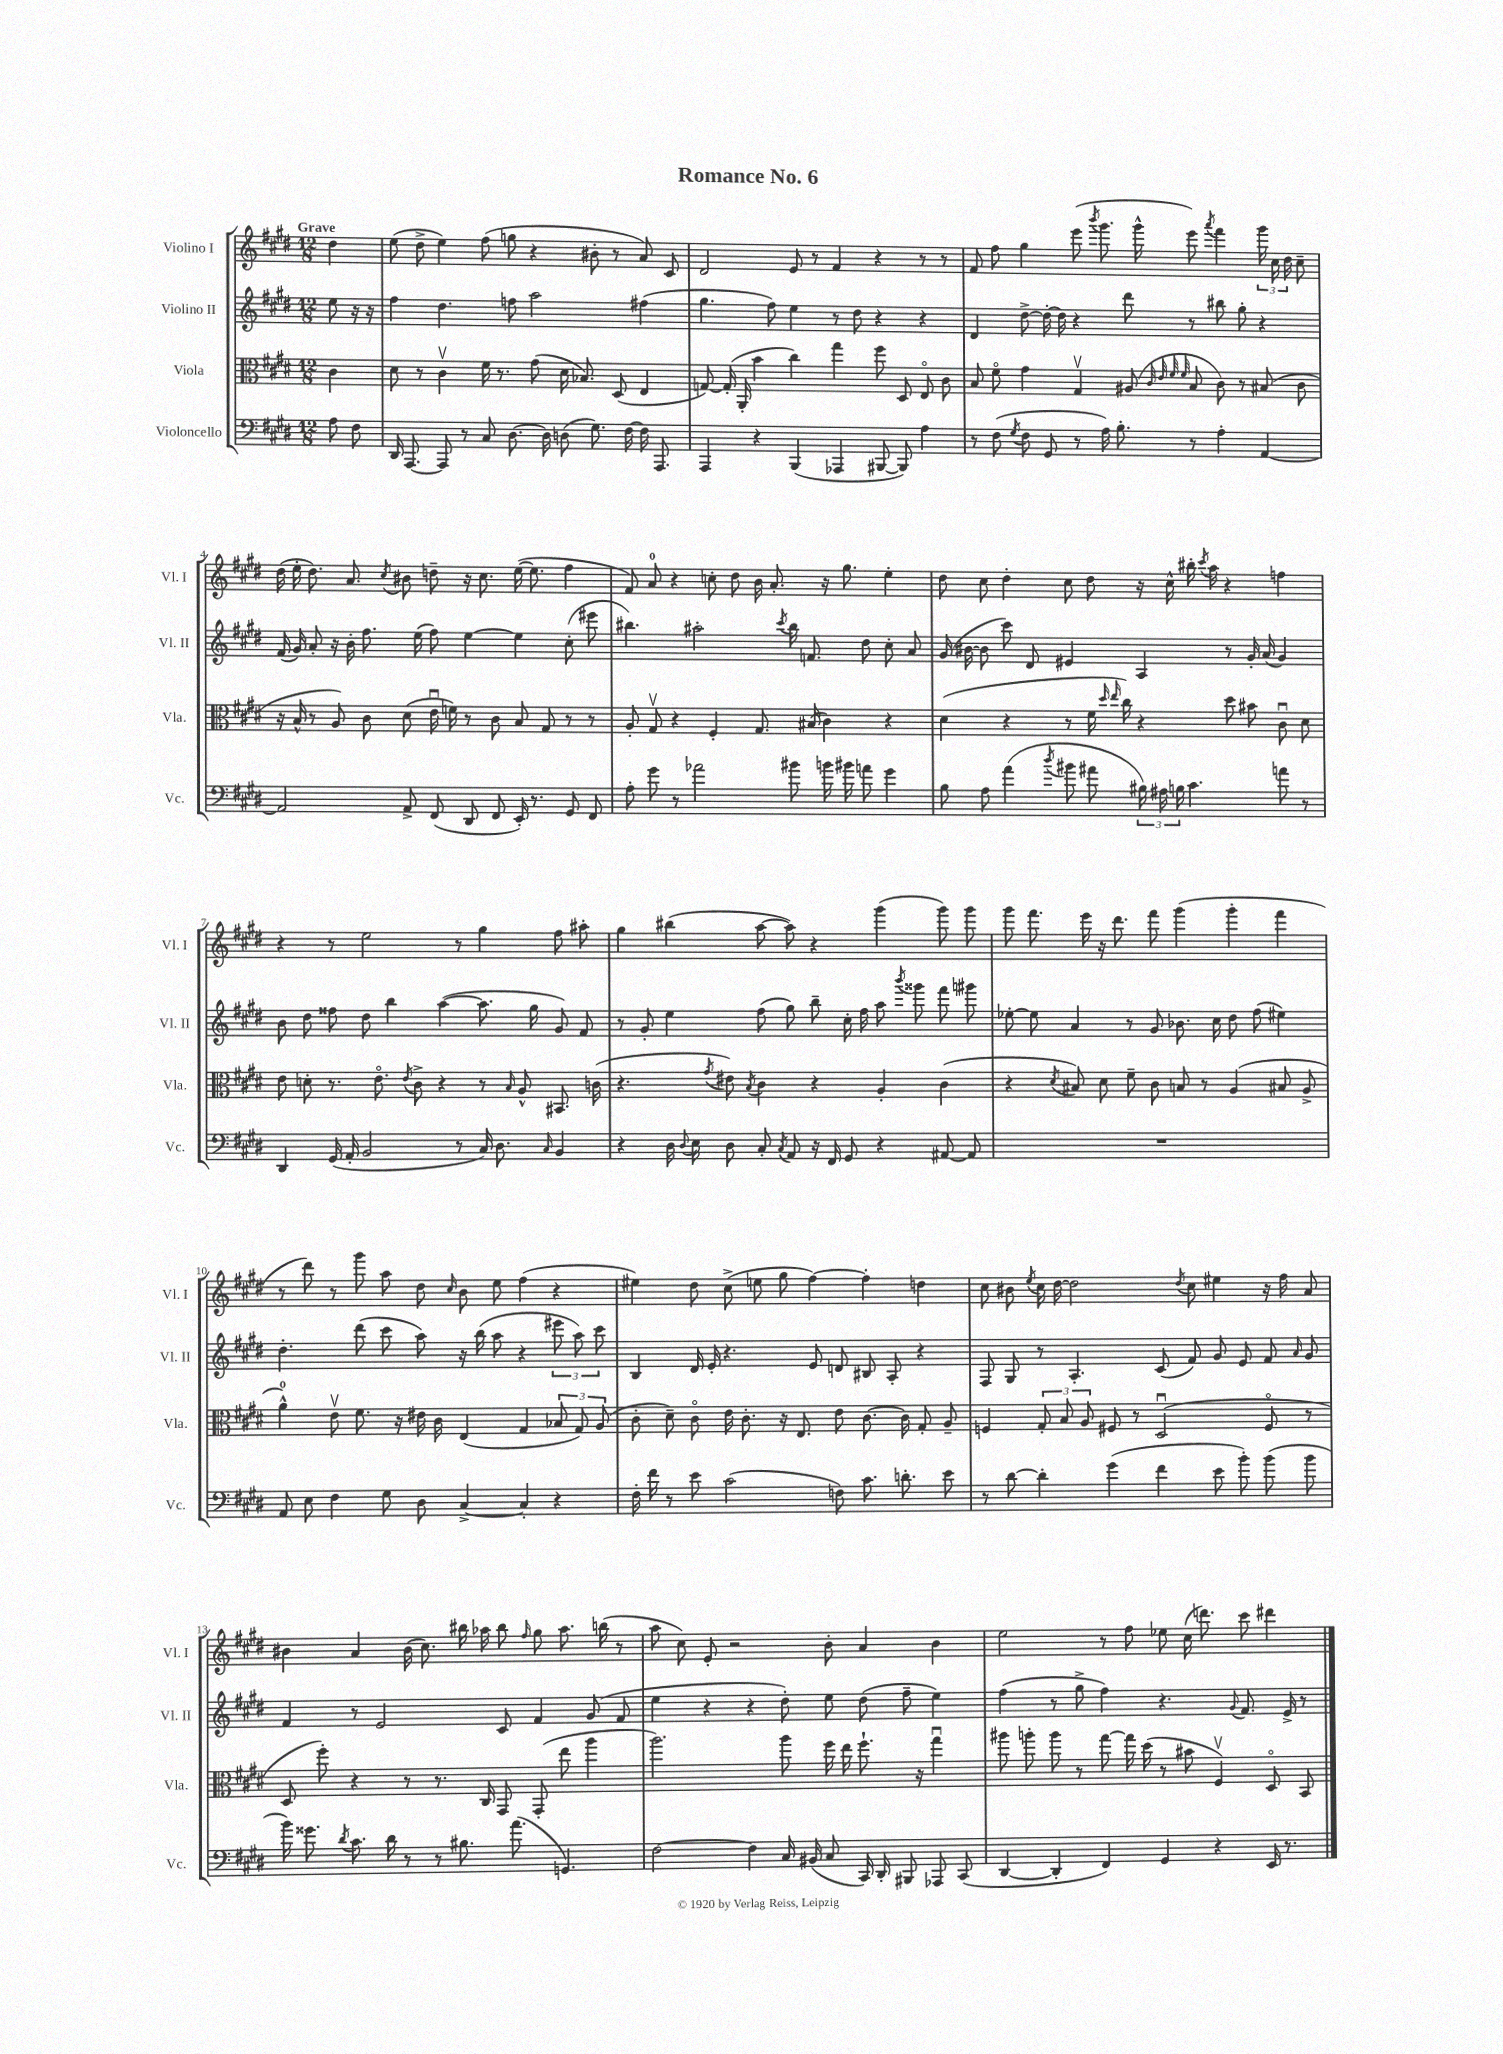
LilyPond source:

\header { title = "Romance No. 6" }
<<
\new StaffGroup <<
\new Staff = "s0" \with { instrumentName = "Violino I" shortInstrumentName = "Vl. I" } {
    \clef treble \key e \major \numericTimeSignature \time 12/8 \partial 4 \tempo "Grave"
    \autoBeamOff dis''4 |
    e''8( dis''8-> e''4) fis''8( g''8 r4 bis'8-. r8 a'8) cis'8 |
    dis'2 e'8 r8 fis'4 r4 r8 r8 |
    fis'8 fis''8 gis''4 e'''8( \acciaccatura { b'''8 } gis'''8. gis'''16-^ e'''8) \acciaccatura { a'''8 } fis'''4 \tuplet 3/2 { gis'''16 cis''16 dis''16 } cis''8-- |
    dis''16( e''16-. dis''8.) a'8. \acciaccatura { cis''8 } bis'8 d''8-- r16 cis''8. e''16~( e''8. fis''4 |
    fis'8) a'8-0 r4 c''8-. dis''8 b'16 a'8.-. r16 gis''8. e''4-. |
    dis''8 cis''8 dis''4-. cis''8 dis''8 r16 cis''16-^ bis''16-. \acciaccatura { cis'''8 } a''16 r4 f''4 |
    r4 r8 e''2 r8 gis''4 fis''8 ais''8-. |
    gis''4 bis''4( a''8~ a''8) r4 gis'''4( gis'''8) gis'''8 |
    gis'''8 fis'''8. e'''16 r16 dis'''8. fis'''8 gis'''4( gis'''4-. fis'''4 |
    r8 dis'''8) r8 gis'''8 a''8 dis''8 \grace { cis''16 } b'8 e''8 fis''4( r4 |
    eis''4) dis''8 cis''8->( e''8 gis''8 fis''4~) fis''4-. d''4 |
    cis''8 bis'8 \acciaccatura { e''8 } cis''16 dis''16~ dis''2 \acciaccatura { dis''8 } cis''8 eis''4 r16 fis''16 a'8 |
    bis'4 a'4 bis'16( cis''8.) bis''16 aes''16 bis''8 \grace { fis''16 } gis''8 aes''8. b''16( r8 |
    a''8 cis''8) e'8-. r2 b'8-. a'4 b'4 |
    e''2 r8 fis''8 ees''8 cis''16( d'''8.) cis'''8 dis'''4 \bar "|." |
}
\new Staff = "s1" \with { instrumentName = "Violino II" shortInstrumentName = "Vl. II" } {
    \clef treble \key e \major \numericTimeSignature \time 12/8 \partial 4
    \autoBeamOff e''8 r16 r16 |
    fis''4 dis''4. f''8 a''2 fis''4( |
    gis''4. fis''8) e''4 r8 dis''8 r4 r4 |
    dis'4 dis''8~-> dis''16~-. dis''16 r4 dis'''8 r8 bis''8 gis''8-. r4 |
    fis'16( gis'16) a'8-. r16 b'16-. fis''8. e''16( fis''8) e''4~ e''4 cis''8-.( eis'''8 |
    bis''4.) ais''2-. \acciaccatura { cis'''8 } bis''16 f'8. dis''8 cis''8-. a'8 |
    gis'16( bis'16~ bis'8 cis'''8) dis'8 eis'4 a4 r8 gis'16-. a'16( gis'4) |
    b'8 dis''8 fisis''8 dis''8 b''4 a''4~( a''8. gis''16 gis'8) fis'8 |
    r8 gis'8-. e''4 fis''8( gis''8) b''8-- cis''16-. fis''16 a''8 \acciaccatura { b'''8 } gisis'''8 fis'''8 gis'''8 |
    ees''8~-. ees''8 a'4 r8 gis'8 bes'8. cis''16 dis''8 fis''8( eis''4) |
    dis''4.-. dis'''8( cis'''8 a''8) r16 b''16( a''8 r4 \tuplet 3/2 { eis'''8 a''8) cis'''8 } |
    b4 dis'16 e'16-. r4. e'8 d'8 bis8 a8-. r4 |
    fis8 gis8 r8 a4.-. cis'8( fis'8) gis'8 e'8 fis'8 \grace { a'16 } gis'8 |
    fis'4 r8 e'2 cis'8 fis'4 gis'8( fis'8 |
    e''4 r4 r4 dis''8-.) e''8 dis''8( fis''8-- e''4) |
    fis''4( r8 gis''8-> fis''4) r4. \appoggiatura { gis'8 } fis'8. e'16-> r8 \bar "|." |
}
\new Staff = "s2" \with { instrumentName = "Viola" shortInstrumentName = "Vla." } {
    \clef alto \key e \major \numericTimeSignature \time 12/8 \partial 4
    \autoBeamOff cis'4 |
    dis'8 r8 cis'4\upbow fis'16 r8. gis'8( dis'16 bes8.) dis8( e4 |
    g8~) g16-.( a,16-. b'4 cis''4) gis''4 fis''8 dis8 e8\flageolet cis'8 |
    b8 fis'8\flageolet gis'4 gis4\upbow ais8( \grace { cis'32 e'32 fis'32 fis'32 } b8 cis'8) r8 bis8( cis'8 |
    r16 b16-^ r8 a8) cis'8 dis'8( e'16\downbow f'16) r8 cis'8 b8 gis8 r8 r8 |
    a8-. gis8\upbow r4 fis4-. gis8. bis16( cis'4) r4 |
    dis'4( r4 r8 fis'16 \grace { dis''16 e''16 } cis''16) r4 dis''8 bis'8 cis'8\downbow dis'8 |
    e'8 d'8-. r8. e'8.\flageolet \acciaccatura { e'8 } cis'8-> r4 r8 \grace { b16 } a8-^ bis,8. c'16( |
    r4. \acciaccatura { gis'8 } eis'8) \acciaccatura { b8 } cis'4 r4 a4-. cis'4( |
    r4 \acciaccatura { dis'8 } bis8) dis'8 fis'8-- cis'8 b8 r8 a4( bis8 a8-> |
    a'4-0-^) e'8\upbow fis'8. r16 eis'16 cis'16 e4( gis4 \tuplet 3/2 { bes8 gis8) a8( } |
    cis'8-. dis'8--) cis'8\flageolet e'16 cis'8.-. r16 e8. e'8 cis'8.~ cis'16 gis8-. a8-- |
    f4 \tuplet 3/2 { gis8-. b8 a8 } fis8 r8 dis2\downbow( fis8\flageolet r8 |
    dis8 fis''8-.) r4 r8 r8. cis16 gis,8 gis,8-.( e''8 a''4 |
    a''2.) a''8 fis''16 e''16 fis''8.-! r16 gis''4\downbow |
    ais''8 a''8-. a''8 r8 gis''8~ gis''16 dis''16( r8 bis'8 fis4\upbow) dis8\flageolet b,8 \bar "|." |
}
\new Staff = "s3" \with { instrumentName = "Violoncello" shortInstrumentName = "Vc." } {
    \clef bass \key e \major \numericTimeSignature \time 12/8 \partial 4
    \autoBeamOff a8 fis8 |
    dis,16 a,,8.~ a,,8 r8 cis8 dis8.~ dis16 d8( gis8.) fis16~ fis16 a,,8. |
    a,,4 r4 b,,4( aes,,4 bis,,8~ bis,,8) a4 |
    r8 fis8( \acciaccatura { gis8 } fis8 gis,8 r8 a16) b8.-. r8 a4-. a,4~ |
    a,2 a,8-> fis,8( dis,8 fis,8 e,16-.) r8. gis,8 fis,8 |
    a8-. gis'8 r8 aes'2 bis'8 b'16 bis'16 a'8 gis'4 |
    b8 a8 a'4( \acciaccatura { dis''8 } bis'8 ais'8 \tuplet 3/2 { bis16) ais16 b16 } cis'4. a'8 r8 |
    dis,4 gis,16( a,16-. b,2 r8 cis16) dis8. \grace { cis16 } b,4 |
    r4 dis16 \appoggiatura { dis8 } e16 dis8 cis8-. \acciaccatura { cis8 } a,8 r16 fis,16 gis,8 r4 ais,8~ ais,8 |
    R1. |
    a,8 e8 fis4 gis8 dis8 cis4~-> cis4-. r4 |
    fis16-. fis'16 r8 e'8 cis'2( f8) cis'8. d'8.-. e'8 |
    r8 dis'8~ dis'4-. gis'4( fis'4 e'8 b'8-.) b'8( b'8 |
    b'16) gisis'8. \acciaccatura { dis'8 } cis'8. dis'16 r8 r8 bis8. a'8.( g,4.) |
    fis2~ fis4 cis16 bis,16( cis8 cis,16) dis,16-. bis,,8 aes,,8 cis,8( |
    dis,4~ dis,4-. fis,4) gis,4 r4 e,16 r8. \bar "|." |
}
>>
>>
